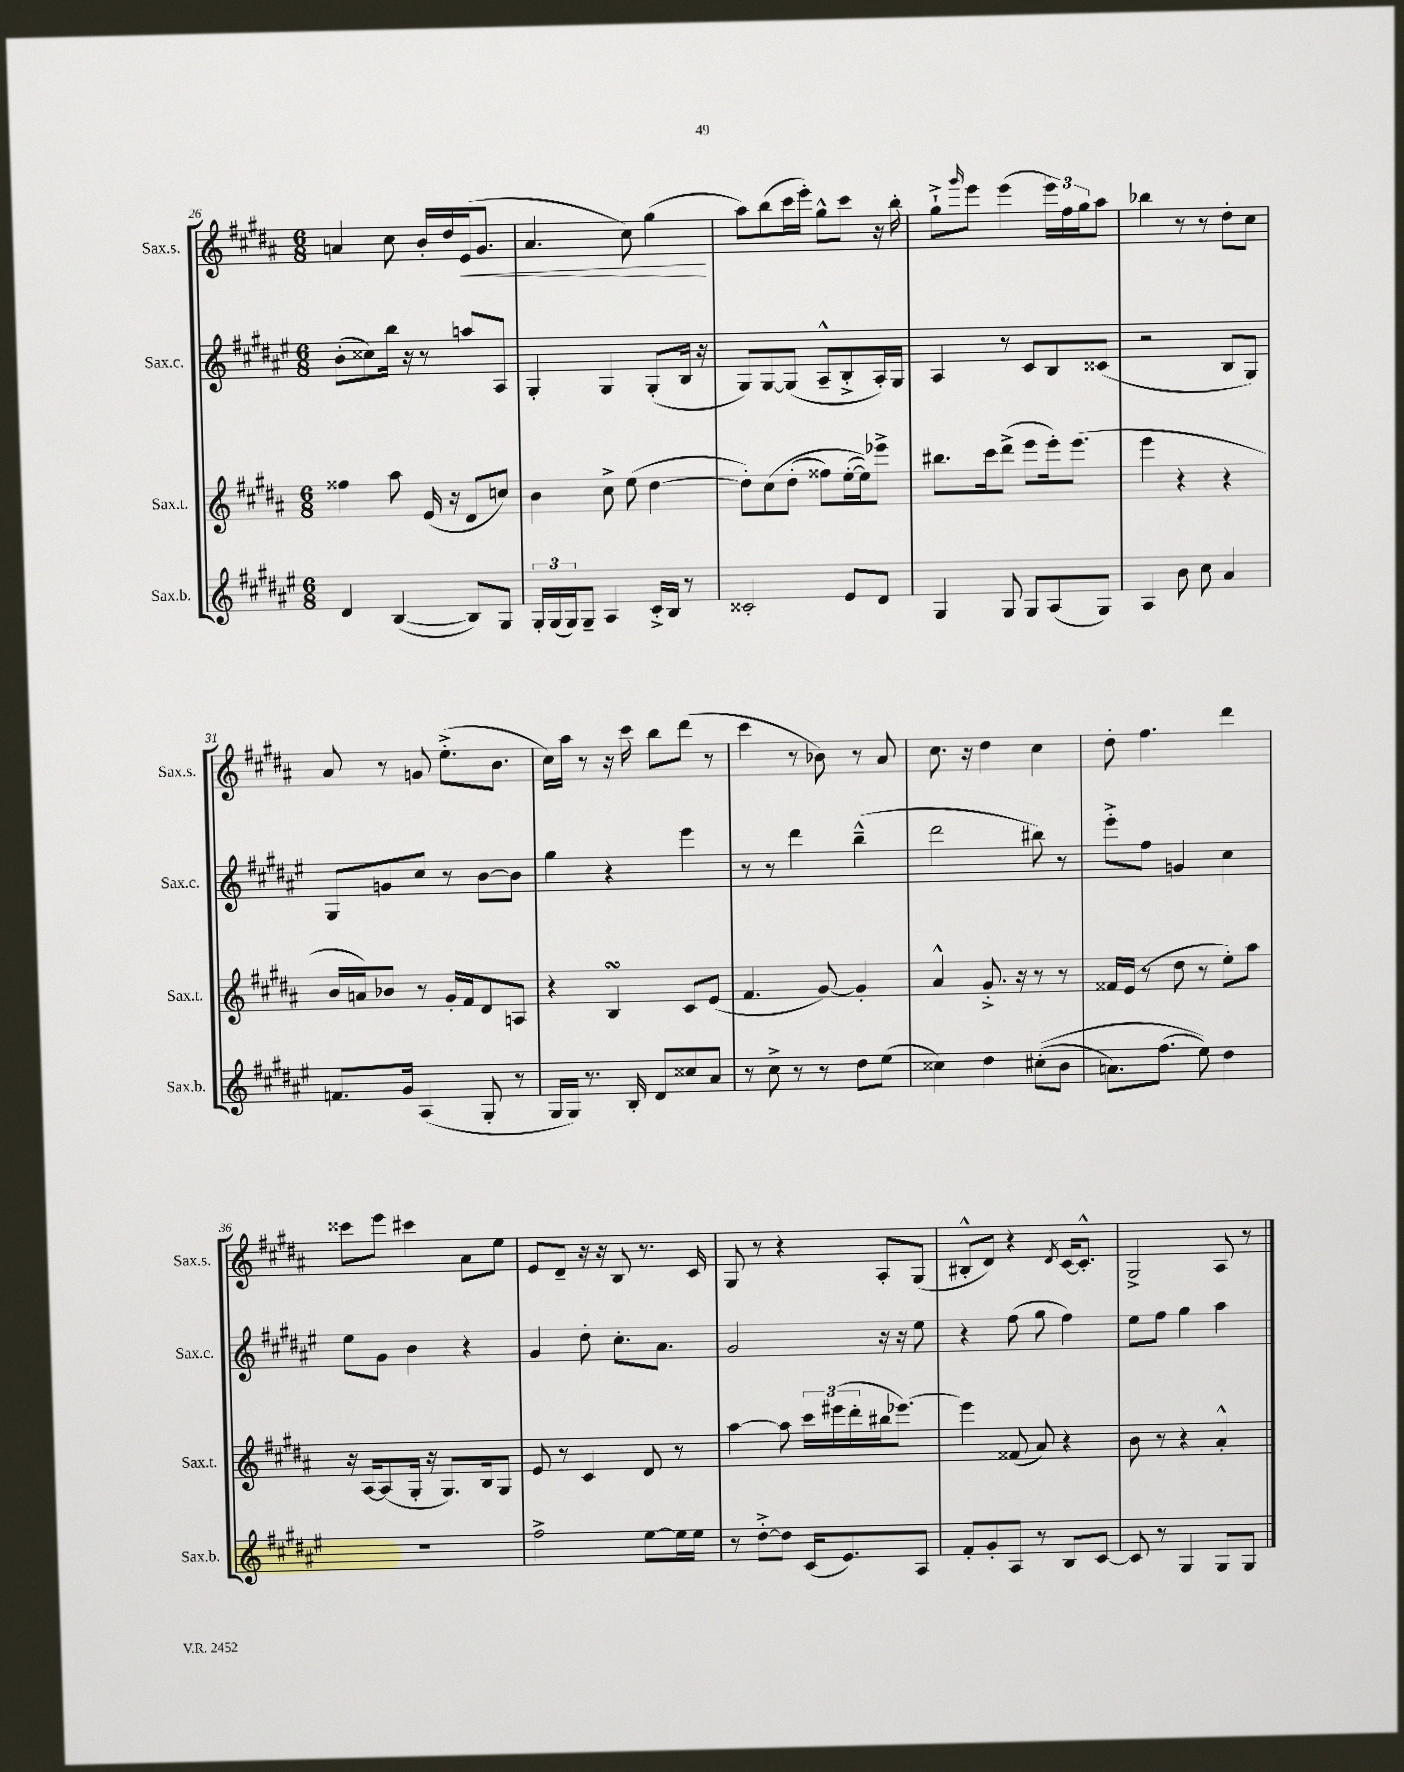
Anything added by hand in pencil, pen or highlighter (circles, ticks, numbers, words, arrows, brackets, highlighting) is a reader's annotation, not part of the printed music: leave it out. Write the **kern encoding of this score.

**kern	**kern	**kern	**kern
*staff4	*staff3	*staff2	*staff1
*clefG2	*clefG2	*clefG2	*clefG2
*k[f#c#g#d#a#e#]	*k[f#c#g#d#a#]	*k[f#c#g#d#a#e#]	*k[f#c#g#d#a#]
*M6/8	*M6/8	*M6/8	*M6/8
4d#	4ff##	(8b'	4a
.	.	8cc##)	.
([4B	8aa#	16bb	8cc#
.	.	16r	.
.	(16e	8r	16b'
.	16r	.	16dd#
8B])	8d#	8aa	(16e
.	.	.	8.g#
8G#	8cc)	8A#	.
=	=	=	=
24G#'	4b	4G#'	4.a#
(24G#	.	.	.
24G#)	.	.	.
8G#~	.	.	.
4A#	8cc#^	4G#	.
.	(8ee	.	8cc#)
16c#'^	[4dd#	(8G#'	(4gg#
16B	.	.	.
8r	.	16B	.
.	.	16r	.
=	=	=	=
2c##'	8dd#'])	8G#)	8aa#)
.	&(8cc#	[8G#	(8bb
.	(8dd#'	(8G#]	16ccc#
.	.	.	16eee')
.	8ff##)	8A#~^^	8gg#^^
8e#	([16ee'	8B'^	8ccc#
.	16ee])&)	.	.
8d#	8eee-^	16A#')	16r
.	.	16G#	16bb'
=	=	=	=
4G#	8.bb#	4A#	8gg#`^
.	.	.	16qqggg#
.	.	.	8eee
.	16ccc#	.	.
8G#	(8ddd#^	8r	(4eee
8G#	8eee	8c#	.
(8A#	16eee')	8B	24eee)
.	.	.	24ff#
.	(8.eee	.	.
.	.	.	24gg#
8G#)	.	(8c##	8aa#
=	=	=	=
4A#	4eee	2r	4bb-
8b	4r	.	8r
8cc#	.	.	8r
4a#	4r	8B	8dd#'
.	.	8G#)	8cc#
=	=	=	=
8.f	16b	8G#	8a#
.	16a)	.	.
.	8b-	8g	8r
16g#	.	.	.
(4A#	8r	8cc#	8g
.	16g#'	8r	(8.ee'^
.	16f#	.	.
8G#'	8d#	[8b	.
.	.	.	8.b
8r	8A	8b]	.
=	=	=	=
16G#	4r	4gg#	16cc#)
16G#)	.	.	16aa#
8.r	.	.	8r
.	4B	4r	16r
16B'	.	.	16ccc#
8d#	.	.	8bb
8cc##	8c#	4eee#	(8ddd#
8a#	(8e	.	8r
=	=	=	=
8r	4.f#	8r	4ccc#
8cc#^	.	8r	.
8r	.	4ddd#	8r
8r	[8g#)	.	8b-)
8dd#	4g#']	(4bb~^^	8r
(8ee#	.	.	8a#
=	=	=	=
4cc##)	4a#^^	2ddd#	8.cc#
.	.	.	16r
4dd#	8.g#'^	.	4dd#
.	16r	.	.
&((8cc#'	8r	8bb#)	4cc#
8b	8r	8r	.
=	=	=	=
8.a)	16f##	8eee#'^	8dd#'
.	(16e	.	.
.	8r	8ff#	4.ff#
(8.ff#	.	.	.
.	8dd#	4g	.
8ee#)&)	8r	.	.
4dd#	8ee')	4cc#	4ddd#
.	8aa#	.	.
=	=	=	=
2.r	16r	8ee#	8ccc##
.	[16A#	.	.
.	(8A#]	8g#	8eee
.	16G#'	4b	4ccc#
.	16r	.	.
.	8.G#)	.	.
.	.	4r	8a#
.	16B	.	.
.	8G#	.	8ee
=	=	=	=
2ff#^	8e	4g#	8e
.	8r	.	8d#~
.	4c#	8dd#'	16r
.	.	.	16r
.	.	8.cc#'	8B
[8ee#	8d#	.	8.r
.	.	8.a#	.
16ee#]	8r	.	.
16ee#	.	.	16c#
=	=	=	=
8r	[4aa#	2g#	8G#
[8dd#'^	.	.	8r
8dd#]	8aa#]	.	4r
(16c#	24ccc#	.	.
.	(24eee#	.	.
8.e#)	.	.	.
.	24ddd#'	.	.
.	16bb#	16r	8A#'
.	[8.eee-)	16r	.
8A#	.	8ee#	(8G#
=	=	=	=
8f#'	4eee-]	4r	8B#'^^
8g#'	.	.	8d#)
8A#	(8f##	(8ff#	4r
8r	8a#)	8gg#	.
.	.	.	8qd#
8B	4r	4ff#)	[16c#
.	.	.	8.c#'^^]
[8c#	.	.	.
=	=	=	=
8c#]	8b	8ee#	2G#^
8r	8r	8ff#	.
4G#	4r	4gg#	.
8G#	4a#'^^	4aa#	8A#
8G#	.	.	8r
==	==	==	==
*-	*-	*-	*-
